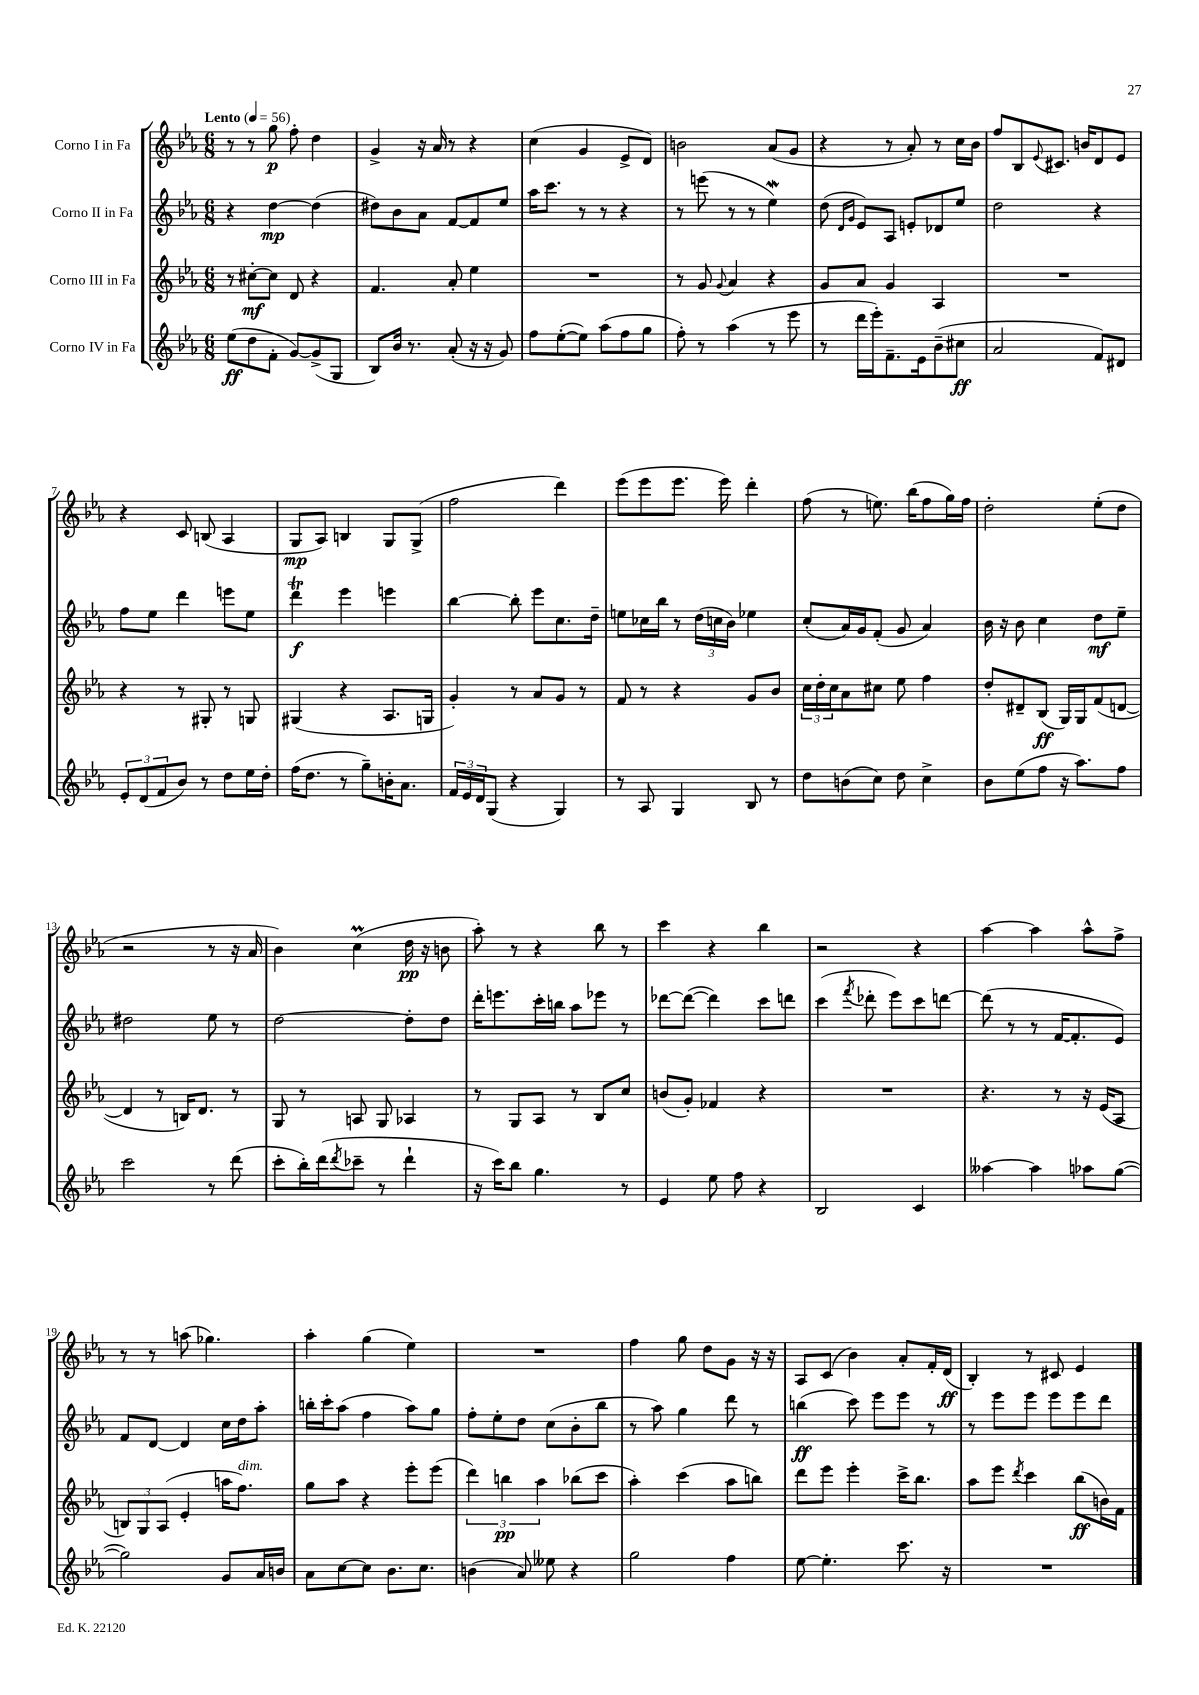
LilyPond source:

<<
\new StaffGroup <<
\new Staff = "s0" \with { instrumentName = "Corno I in Fa" } {
    \clef treble \key ees \major \numericTimeSignature \time 6/8 \tempo "Lento" 4 = 56
    r8 r8 g''8\p f''8-. d''4 |
    g'4-> r16 aes'16 r8 r4 |
    c''4( g'4 ees'8-> d'8) |
    b'2 aes'8( g'8 |
    r4 r8 aes'8-.) r8 c''16 bes'16 |
    f''8 bes8 \appoggiatura { ees'8 } cis'8. b'16 d'8 ees'8 |
    r4 c'8 b8( aes4 |
    g8\mp aes8) b4 g8 g8->( |
    f''2 d'''4) |
    ees'''8( ees'''8 ees'''8. ees'''16) d'''4-. |
    f''8( r8 e''8.) bes''16( f''8 g''16) f''16 |
    d''2-. ees''8-.( d''8 |
    r2 r8 r16 aes'16 |
    bes'4) c''4\prall( d''16\pp r16 b'8 |
    aes''8-.) r8 r4 bes''8 r8 |
    c'''4 r4 bes''4 |
    r2 r4 |
    aes''4~ aes''4 aes''8-^ f''8-> |
    r8 r8 a''8( ges''4.) |
    aes''4-. g''4( ees''4) |
    R2. |
    f''4 g''8 d''8 g'8 r16 r16 |
    aes8 c'8( bes'4) aes'8-. f'16-. d'16\ff( |
    bes4-.) r8 cis'8 ees'4 \bar "|." |
}
\new Staff = "s1" \with { instrumentName = "Corno II in Fa" } {
    \clef treble \key ees \major \numericTimeSignature \time 6/8
    r4 d''4~\mp d''4( |
    dis''8) bes'8 aes'8 f'8~ f'8 ees''8 |
    aes''16 c'''8. r8 r8 r4 |
    r8 e'''8( r8 r8 ees''4\mordent) |
    d''8( \grace { d'16 g'16 } ees'8) aes8 e'8-. des'8 ees''8 |
    d''2 r4 |
    f''8 ees''8 d'''4 e'''8 ees''8 |
    d'''4\trill\f ees'''4 e'''4 |
    bes''4~ bes''8-. ees'''8 c''8. d''16-- |
    e''8 ces''16 bes''16 r8 \tuplet 3/2 { d''16( c''16 bes'16) } ees''4 |
    c''8-.( aes'16) g'16 f'8-.( g'8 aes'4) |
    bes'16 r16 bes'8 c''4 d''8\mf ees''8-- |
    dis''2 ees''8 r8 |
    d''2~ d''8-. d''8 |
    d'''16-. e'''8. c'''16-. b''16 aes''8 ees'''8 r8 |
    des'''8~ des'''8~( des'''4) c'''8 d'''8 |
    c'''4( \acciaccatura { f'''8 } des'''8-. ees'''8) c'''8 d'''8~ |
    d'''8( r8 r8 f'16~ f'8.-. ees'8) |
    f'8 d'8~ d'4 c''16 d''16 aes''8-. |
    b''16-. c'''16-. aes''8( f''4 aes''8) g''8 |
    f''8-. ees''8-. d''8 c''8( bes'8-. bes''8 |
    r8 aes''8) g''4 d'''8 r8 |
    b''4\ff( c'''8) ees'''8 ees'''8 r8 |
    r8 ees'''8 ees'''8 ees'''8 ees'''8 d'''8 \bar "|." |
}
\new Staff = "s2" \with { instrumentName = "Corno III in Fa" } {
    \clef treble \key ees \major \numericTimeSignature \time 6/8
    r8 cis''8~-.\mf cis''8 d'8 r4 |
    f'4. aes'8-. ees''4 |
    R2. |
    r8 g'8 \appoggiatura { g'8 } aes'4 r4 |
    g'8 aes'8 g'4 aes4 |
    R2. |
    r4 r8 gis8-. r8 g8 |
    gis4( r4 aes8. g16 |
    g'4-.) r8 aes'8 g'8 r8 |
    f'8 r8 r4 g'8 bes'8 |
    \tuplet 3/2 { c''16 d''16-. c''16 } aes'8 cis''8 ees''8 f''4 |
    d''8-. dis'8-- bes8\ff( g16) g16 f'8( d'8~ |
    d'4 r8 b16) d'8. r8 |
    g8 r8 a8 g8 aes4 |
    r8 g8 aes8 r8 bes8 c''8 |
    b'8( g'8-.) fes'4 r4 |
    R2. |
    r4. r8 r16 ees'16( aes8 |
    \tuplet 3/2 { b8) g8 aes8( } ees'4-. a''16 f''8.^\markup { \italic "dim." }) |
    g''8 aes''8 r4 ees'''8-. ees'''8( |
    \tuplet 3/2 { d'''4) b''4\pp aes''4 } bes''8( c'''8 |
    aes''4-.) c'''4( aes''8 b''8) |
    d'''8 ees'''8 ees'''4-. c'''16-> bes''8. |
    aes''8 ees'''8 \acciaccatura { d'''8 } c'''4 bes''8\ff( b'16) f'16 \bar "|." |
}
\new Staff = "s3" \with { instrumentName = "Corno IV in Fa" } {
    \clef treble \key ees \major \numericTimeSignature \time 6/8
    ees''8\ff( d''8 f'8-. g'8~) g'8->( g8 |
    bes8) bes'16 r8. aes'8-.( r16 r16 g'8) |
    f''8 ees''8~-.( ees''8) aes''8( f''8 g''8 |
    f''8-.) r8 aes''4( r8 ees'''8 |
    r8 d'''16 ees'''16-.) f'8.-- ees'16 bes'8--( cis''8\ff |
    aes'2 f'8) dis'8 |
    \tuplet 3/2 { ees'8-. d'8( f'8 } bes'8) r8 d''8 ees''16 d''16-. |
    f''16( d''8. r8 g''8--) b'16-. aes'8. |
    \tuplet 3/2 { f'16 ees'16 d'16 } g8( r4 g4) |
    r8 aes8 g4 bes8 r8 |
    d''8 b'8( c''8) d''8 c''4-> |
    bes'8 ees''8( f''8 r16 aes''8.) f''8 |
    c'''2 r8 d'''8( |
    c'''8-. bes''16-.) d'''16( \acciaccatura { d'''8 } ces'''8-- r8 d'''4-! |
    r16 c'''16) bes''8 g''4. r8 |
    ees'4 ees''8 f''8 r4 |
    bes2 c'4 |
    aeses''4~ aeses''4 aes''8 g''8~( |
    g''2) g'8 aes'16 b'16 |
    aes'8 c''8~ c''8 bes'8. c''8. |
    b'4( aes'8) eeses''8 r4 |
    g''2 f''4 |
    ees''8~ ees''4.-. c'''8. r16 |
    R2. \bar "|." |
}
>>
>>
